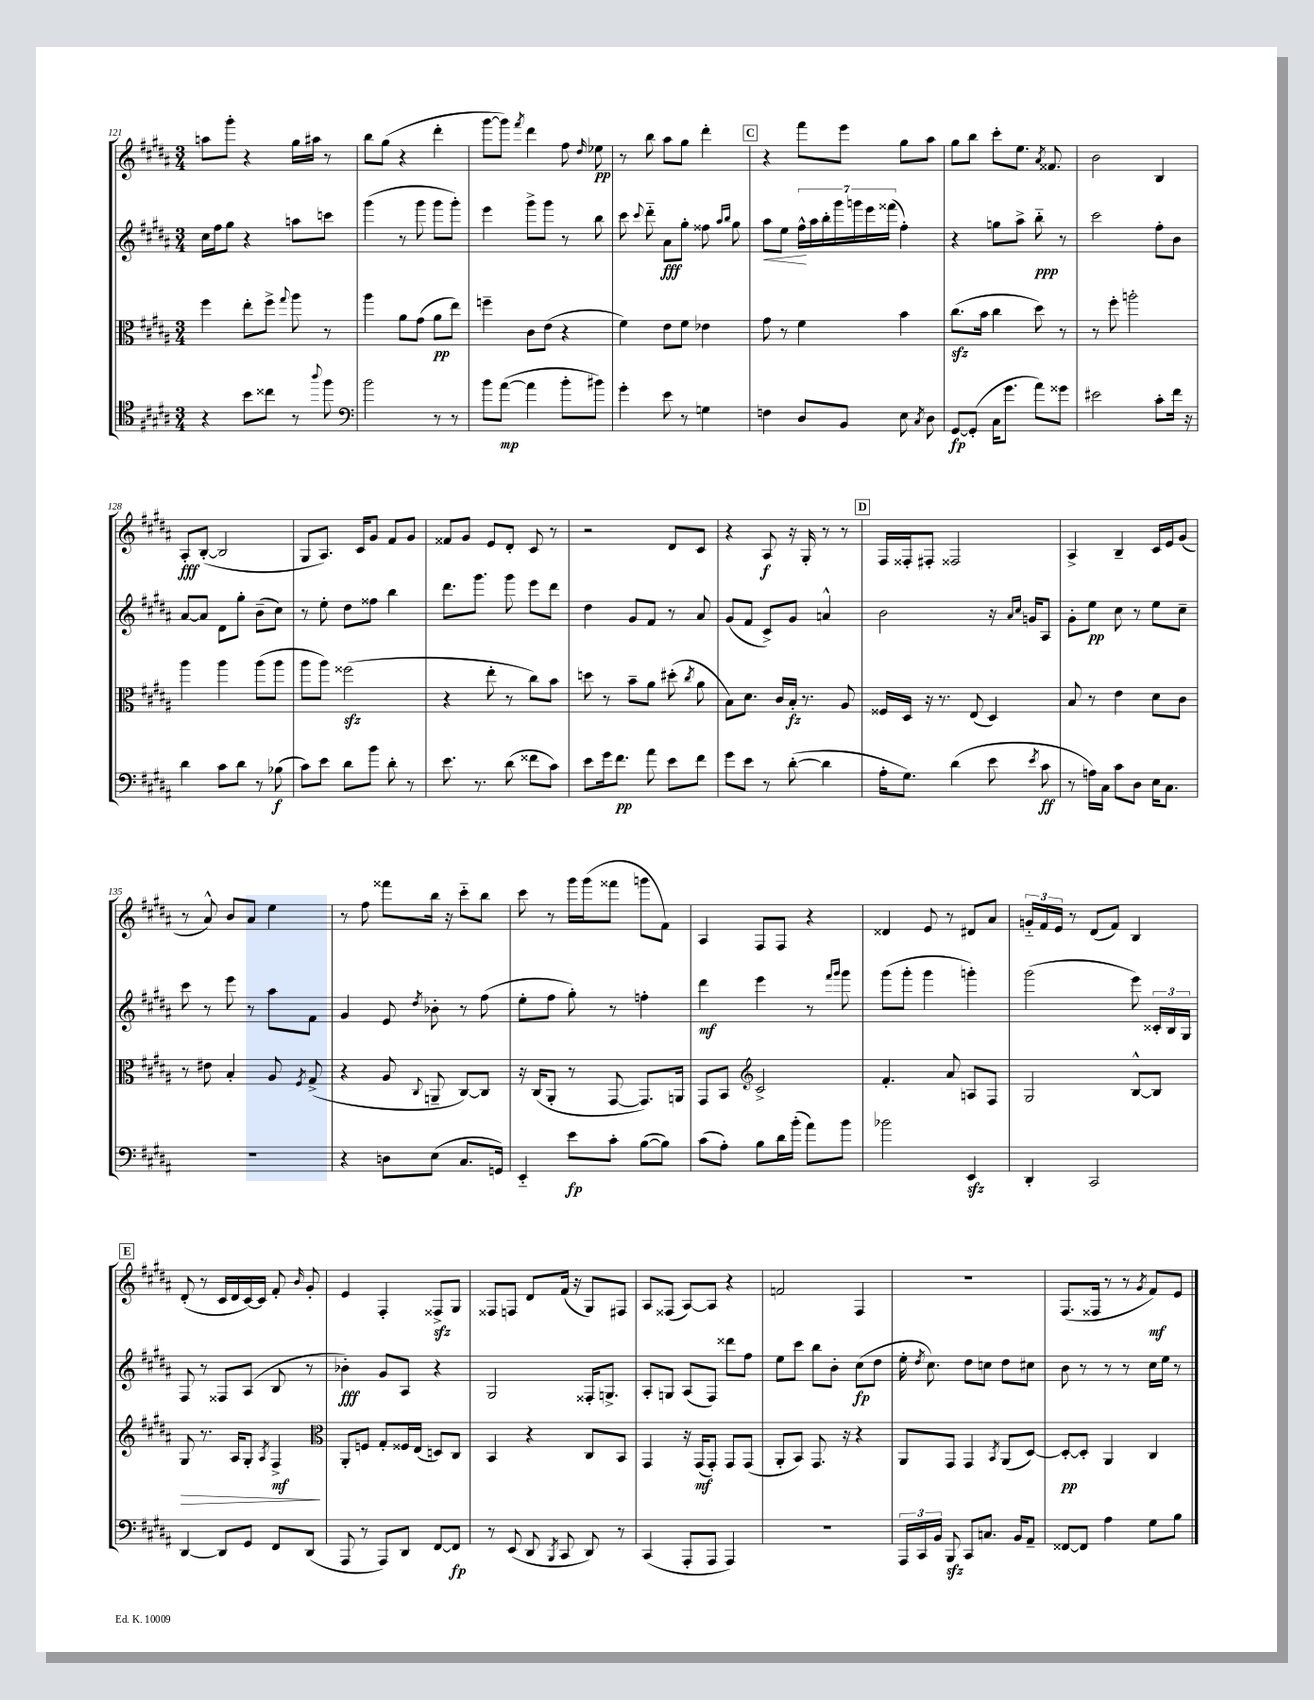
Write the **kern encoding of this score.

**kern	**kern	**kern	**kern
*staff4	*staff3	*staff2	*staff1
*clefC4	*clefC3	*clefG2	*clefG2
*k[f#c#g#d#a#]	*k[f#c#g#d#a#]	*k[f#c#g#d#a#]	*k[f#c#g#d#a#]
*M3/4	*M3/4	*M3/4	*M3/4
4r	4ff#\	16cc#\LL	8aa\L
.	.	16ff#\J	.
.	.	8gg#\J	8ggg#'\J
8b\L	8ee'\L	4r	4r
8cc##\J	8ff#^\J	.	.
.	8qqgg#/	.	.
8r	8aa#\	8aa\L	16gg#\LL
.	.	.	16aa#\JJ
8qqaa#/	.	.	.
8ff#\	8r	8ccc\J	8r
=	=	=	=
*clefF4	*	*	*
2b\	4aa#\	(4ggg#\	8bb\L
.	.	.	(8gg#\J
.	8a#\L	8r	4r
.	(8g#\J	8ggg#\	.
8r	8a#\L	8ggg#\L	4ddd#'\
8r	8ee\J)	8ggg#'\J)	.
=	=	=	=
8b\L	4ff~\	4eee\	[8ggg#\L
([8a#\J	.	.	8ggg#\]J)
.	.	.	8qfff#/
4a#\]	8c#\L	8ggg#^\L	4ddd#\
.	(8e\J	8ggg#\J	.
8b'\L	4r	8r	8ff#\
.	.	.	16qqdd#/
8b#\J)	.	8bb\	8ee-\
=	=	=	=
4g#'\	4f#\)	8ccc#\	8r
.	.	8qqccc#/	.
.	.	8ddd#'~\	8bb\
8e\	8e\L	8a#\L	8aa#\L
8r	8f#\J	8gg#'\J	8gg#\J
4G\	4e-\	8ff##\	4ddd#'\
.	.	16qqaa#/LL	.
.	.	16qqbb/JJ	.
.	.	8gg#\	.
=	=	=	=
4F\	8g#\	8aa#\L	4r
.	8r	8ee\J	.
8D#/L	4f#\	28ff#^^\LL	8fff#\L
.	.	28aa#\	.
.	.	28bb'\	.
.	.	28ggg#\	.
8BB/J	.	.	8eee\J
.	.	28ggg\	.
.	.	28eee\	.
.	.	(28fff##\JJ	.
8E\	4b\	4ff#'\)	8gg#\L
8qC#/	.	.	.
8D#\	.	.	8aa#\J
=	=	=	=
[8GG#/L	(8.cc#\L	4r	8gg#\L
(8GG#'/]J	.	.	8bb\J
.	16b\Jk	.	.
16C#\LK	4cc#\	8gg\L	8ccc#'\L
8.g#\J	.	.	.
.	.	8aa#^\J	8.ee\J
8a#\L)	8dd#\)	8bb'~\	.
.	.	.	8qa#/
.	.	.	8.f##/
8g##\J	8r	8r	.
=	=	=	=
2e#\	8r	2ccc#\	2b\
.	8ff#'\	.	.
.	2aa'\	.	.
8c#'\L	.	8ff#'\L	4B/
16f#\Jk	.	8b\J	.
16r	.	.	.
=	=	=	=
4d#\	4aa#\	[8a#/L	8A#'/L
.	.	8a#/]J	([8B'/J
8c#\L	4aa#\	8d#\L	2B/]
8d#\J	.	8gg#'\J	.
8r	(8aa#\L	(8b~\L	.
(8B-\	8aa#\J	8cc#\J)	.
=	=	=	=
8c#\L)	8aa#\L	8r	8G#/L
8e\J	8aa#\J)	8ee'\	8.A#/J)
8d#\L	(2ff##\	8dd#\L	.
.	.	.	16c#/LK
8b\J	.	8ff##\J	8g#/J
8d#'\	.	4bb\	8f#/L
8r	.	.	8g#/J
=	=	=	=
8.e\	4r	8.ddd#\L	8f##/L
.	.	.	8g#/J
8.r	.	8.ggg#\J	.
.	8ee'\	.	8e/L
(8d#\	8r	8ggg#\	8d#'/J
8f##\L	8cc#\L)	8eee\L	8c#/
8c#\J)	8b\J	8ddd#\J	8r
=	=	=	=
8e\L	8dd\	4dd#\	2r
16g#\k	8r	.	.
8.f#\J	.	.	.
.	8b~\L	8g#/L	.
8a#\	8a#\J	8f#/J	.
8e\L	(8dd#'\	8r	8d#/L
.	8qcc#/	.	.
8f#\J	8a#\	8a#/	8c#/J
=	=	=	=
8g#\L	8B\L)	(8g#/L	4r
8e\J	8.d#\J	8f#/J	.
8r	.	8c#^/L)	8A#/
.	16c#/LL	.	.
([8d#'\	16B'/JJ	8g#/J	16r
.	8.r	.	16G#'/
4d#\]	.	4a^^/	8r
.	8A#/	.	8r
=	=	=	=
16A#'\LK	16F##/LL	2b\	16F#/LL
8.G#\J)	16D#/JJ	.	16F##'/J
.	16r	.	8F#'/J
.	8.r	.	.
(4d#\	.	.	2F##/
.	(8E/	.	.
8e\	4D#/)	16r	.
.	.	16qqa#/LL	.
.	.	16qqcc#/JJ	.
.	.	16g/LK	.
8qe/	.	.	.
8c#\	.	8A#/J	.
=	=	=	=
8r	8B/	8g#'\L	4A#^/
16A\LL)	8r	8ee\J	.
16C#\JJ	.	.	.
8c#\L	4e\	8cc#\	4B~/
8D#\J	.	8r	.
16E\LK	8d#\L	8ee\L	16c#/LL
8.C#\J	.	.	16e/J
.	8c#\J	8cc#~\J	(8g#/J
=	=	=	=
2.r	8r	8ccc#\	8r
.	8e#\	8r	8a#^^/)
.	4B'/	8eee\	8b/L
.	.	8r	8a#/J
.	8A#/	8aa#\L	4ee\
.	8qF#/	.	.
.	(8G#^/	8f#\J	.
=	=	=	=
4r	4r	4g#/	8r
.	.	.	8ff#\
8D\L	8A#/	8e/	8fff##\L
.	8qqC#/	8qdd#/	.
(8E\J	8AA~/	8b-'\	16bb\Jk
.	.	.	16r
8.C#/L	[8C#/L)	8r	8ccc#'~\L
.	8C#/]J	(8ff#\	8bb\J
16GG/Jk)	.	.	.
=	=	=	=
4EE'~/	16r	8ee'\L	8ccc#\
.	(16C#/LK	.	.
.	8AA#'/J	8ff#\J	8r
8e\L	8r	8gg#'\)	16ggg#\LL
.	.	.	(16ggg#\J
8c#'\J	[8GG#/	8r	8fff##\J
([8B\L	8.GG#/]L)	4ff'\	8ggg\L
8B\]J)	.	.	8f#\J)
.	16AA/Jk	.	.
=	=	=	=
(8c#\L	8GG#/L	4ddd#\	4A#/
8A#'\J)	8BB/J	.	.
*	*clefG2	*	*
8B\L	2c#^/	4eee\	8F#/L
16d#\L	.	.	8F#/J
(16b'\JJ	.	.	.
8a#\L)	.	8r	4r
.	.	16qqfff#/LL	.
.	.	16qqggg#/JJ	.
8b\J	.	8ggg#\	.
=	=	=	=
2b-\	4.f#'/	(8ggg#\L	4d##/
.	.	8ggg#'\J	.
.	.	4ggg#\	8e/
.	8a#/	.	8r
4EE/	8A/L	4ggg'\)	8d#/L
.	8F#/J	.	8a#/J
=	=	=	=
4DD#'/	2G#/	(2ggg#\	24g'~/LL
.	.	.	24f#/
.	.	.	24e/JJ
.	.	.	8r
2CC#/	.	.	(8d#/L
.	.	.	8f#/J)
.	[8B^^/L	8eee\)	4B/
.	8B/]J	24c##'/LL	.
.	.	24B/	.
.	.	24G#/JJ	.
=	=	=	=
[4DD#/	8G#/	8F#/	(8d#'/
.	8.r	8r	8r
8DD#/]L	.	8F##/L	16c#/LL
.	16A#/LK	.	16d#/
8GG#/J	8G#'/J	(8A#/J	[16c#/)
.	.	.	16c#/]JJ
.	8qA#/	.	.
8FF#/L	4F#^/	8B/	8f#'/
.	.	.	16qqb/
(8DD#/J	.	8r	8g#'/
=	=	=	=
*	*clefC3	*	*
8AAA#/	8AA#'/L	4b-'\)	4e/
8r	8F/J	.	.
8AAA#/L)	8G#'/L	8g#/L	4F#'/
8DD#/J	16F##/L	8A#/J	.
.	(16E/JJ	.	.
[8FF#/L	8D/L)	4r	8F##^/L
8FF#/]J	8C#/J	.	8G#/J
=	=	=	=
8r	4BB/	2G#/	8F##/L
(8EE/	.	.	8F/J
8DD#/	4r	.	8d#/L
8qBBB/	.	.	.
8CC#/	.	.	(16f#/Jk
.	.	.	16r
8DD#/)	8C#/L	16F##'/LK	8G#/L)
.	.	8.G^/J	.
8r	8BB/J	.	8F#/J
=	=	=	=
(4CC#/	4GG#/	8A#'/L	8A#/L
.	.	8G/J	(8F##/J
8AAA#'/L	16r	(8A#/L	[8A#/L)
.	(16GG#/LK	.	.
8AAA#/J	8GG#'/J)	8F#/J)	8A#/]J
4AAA#/)	8GG#/L	8ddd##\L	4r
.	(8GG#/J	8ff#\J	.
=	=	=	=
2.r	8AA#'/L	8ee\L	2f/
.	8BB/J)	8ccc#\J	.
.	8.GG#/	8bb\L	.
.	.	8b'\J	.
.	16r	.	.
.	4r	(8cc#\L	4F#/
.	.	8dd#\J	.
=	=	=	=
24AAA#/LL	8AA#/L	16ee'\	2.r
24CC#/	.	.	.
.	.	8qdd#/	.
.	.	8.cc#\)	.
24BB/JJ	.	.	.
8BBB/	8GG#/J	.	.
8CC#/L	4GG#/	8dd#\L	.
8.C/J	.	8cc\J	.
.	8qBB/	.	.
.	(8AA#/L	8dd#\L	.
16BB/LK	.	.	.
8AA#~/J	[8D#/J)	8cc#\J	.
=	=	=	=
[8FF##/L	8D#'/_L	8b\	(8.F#/L
8FF##/]J	8D#'/]J	8r	.
.	.	.	16F##/Jk
4A#\	4AA#/	8r	8r
.	.	8r	8r
.	.	.	8qg#/
8G#\L	4C#/	16cc#\LL	8f#/L)
.	.	16ee\JJ	.
8B\J	.	8r	8e/J
==	==	==	==
*-	*-	*-	*-
